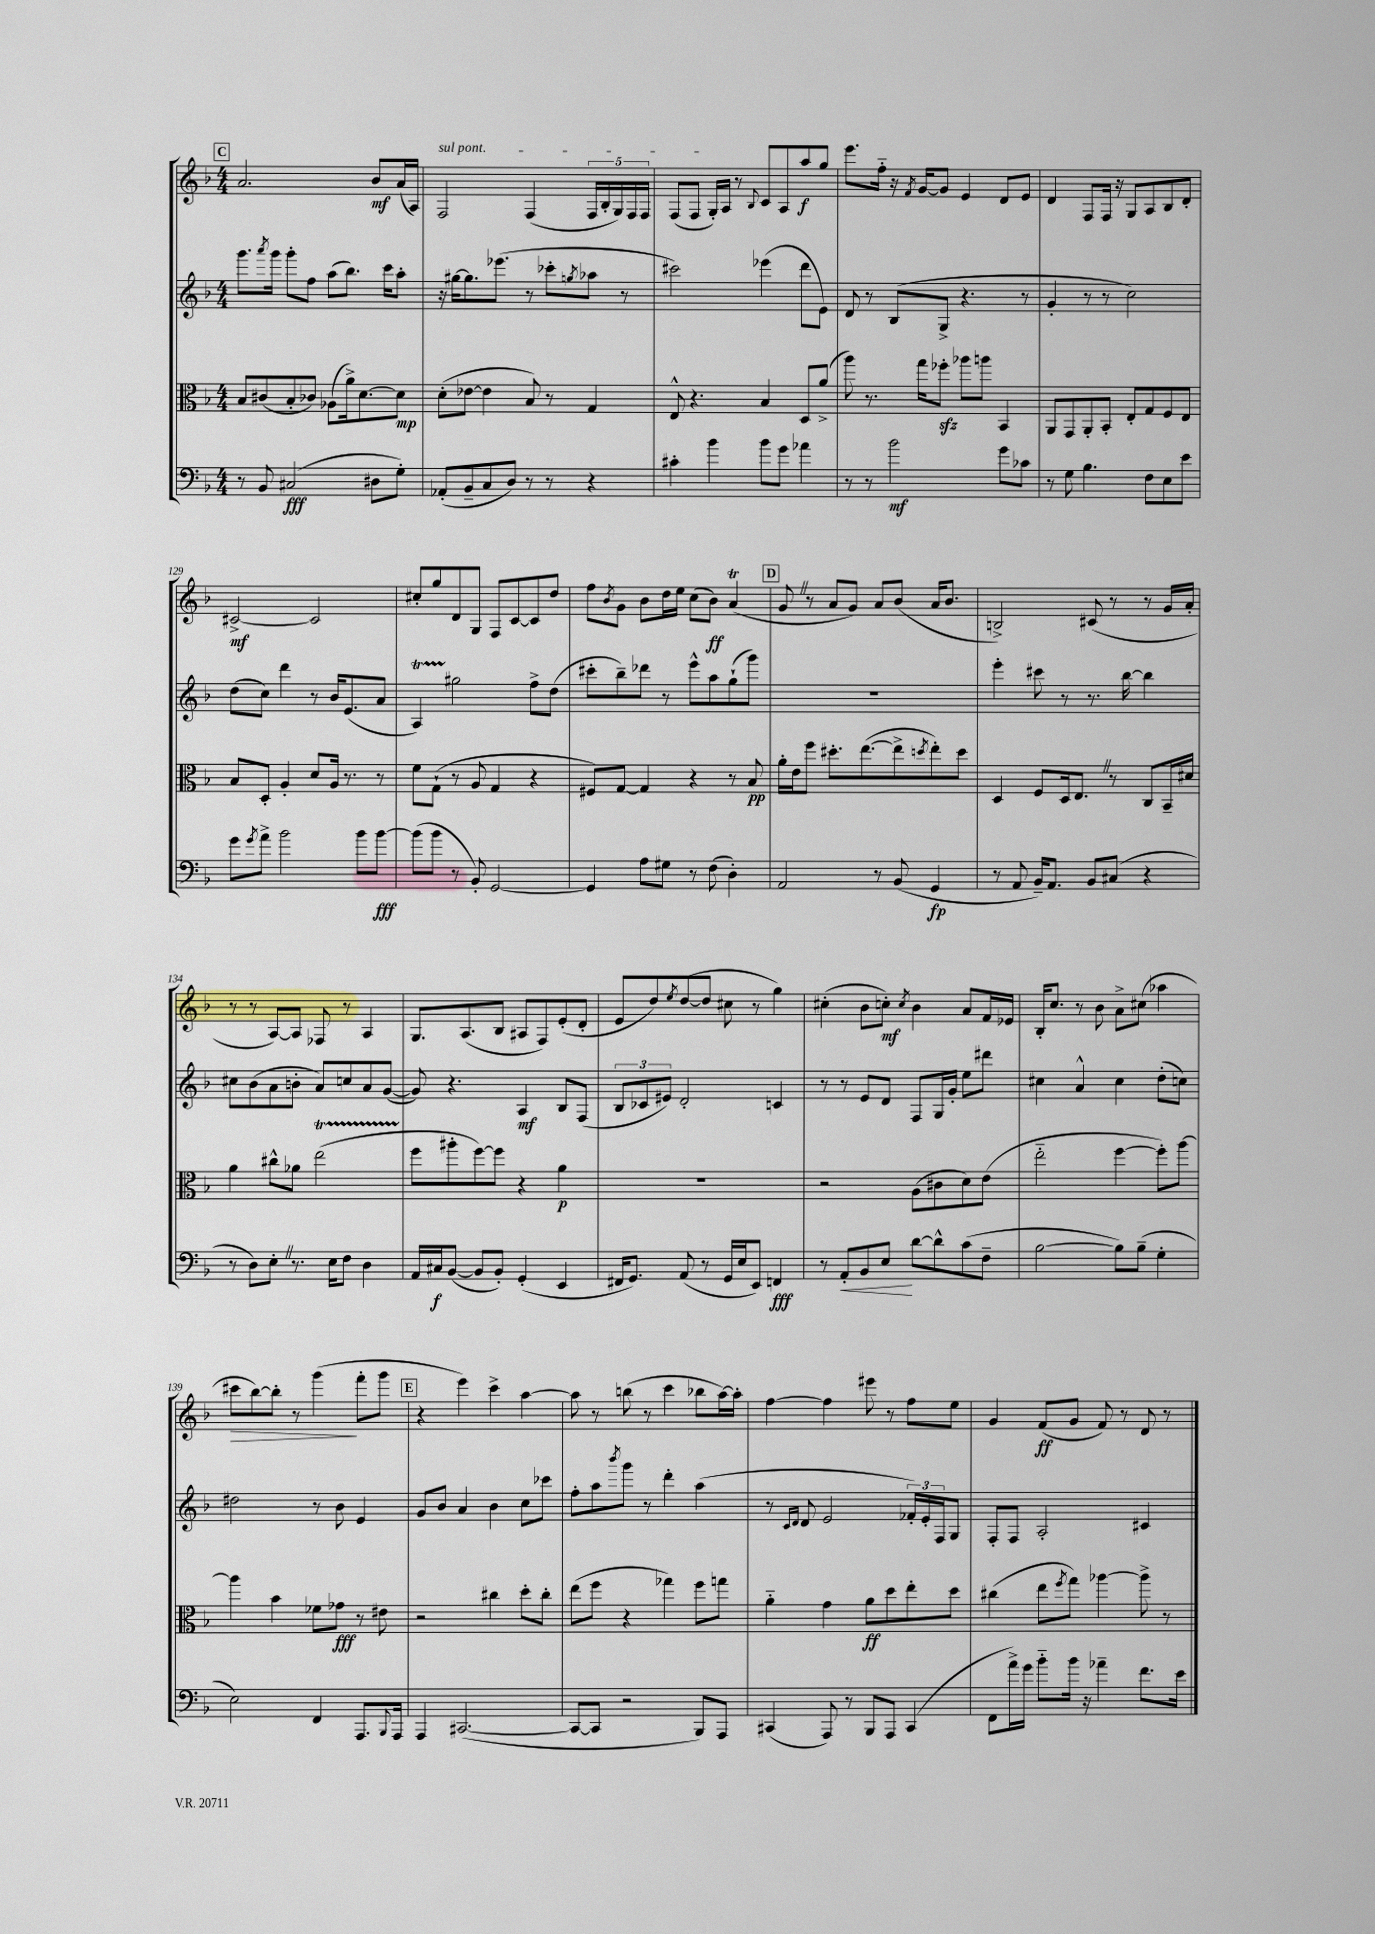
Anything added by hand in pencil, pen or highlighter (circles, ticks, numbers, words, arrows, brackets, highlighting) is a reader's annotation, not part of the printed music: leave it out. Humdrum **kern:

**kern	**kern	**kern	**kern
*staff4	*staff3	*staff2	*staff1
*clefF4	*clefC3	*clefG2	*clefG2
*k[b-]	*k[b-]	*k[b-]	*k[b-]
*M4/4	*M4/4	*M4/4	*M4/4
8r	8B-	8.ggg	2.a
8BB-	(8c#	.	.
.	.	8qaaa	.
.	.	16ggg	.
(2C#	8B-'	8ggg'	.
.	8c-)	8ff	.
.	(8A-	(8aa	.
.	16a^)	8.bb-)	.
.	[8.d	.	.
8D#	.	.	8b-
.	.	16ccc	.
8G')	8d]	8aa'	(16a
.	.	.	16A)
=	=	=	=
(8AA-'	(8d'	16r	2F
.	.	[16gg#	.
8BB-~	[8e-	8.gg#]	.
8C	4e-]	.	.
.	.	(8.eee-	.
8D)	.	.	.
8r	8B-)	8r	(4F
8r	8r	8ccc-'	.
.	.	8qgg	.
4r	4G	8aa-	20F
.	.	.	20B-'
.	.	.	20G)
.	.	8r	.
.	.	.	20F
.	.	.	20F
=	=	=	=
4c#'	8E^^	2ccc#)	(8F
.	4.r	.	8F
4b-	.	.	16G')
.	.	.	16A
.	.	.	8r
.	.	.	8qqB-
8b-	4B-	(4eee-	8c
8g	.	.	8A
4a-	8D	8ddd	8aa
.	(8a^	8e)	8gg
=	=	=	=
8r	8aa)	8d	8.eee
8r	8.r	8r	.
.	.	.	16ff'~
2b-	.	(8B-	16r
.	.	.	8qf
.	16gg	.	[16g
.	8ff-'	8G^	8g]
.	8aa-	4.r	4e
.	8aa	.	.
8g	4BB-	.	8d
8c-	.	8r	8e
=	=	=	=
8r	8AA	4g'	4d
8G	8GG	.	.
4.B-	8AA'	8r	8F
.	8BB-'	8r	16F
.	.	.	16r
.	8E'	2cc)	8G
8F	8G	.	8A
8E	8F	.	8B-
8e	8E	.	8d'
=	=	=	=
8g	8B-	(8dd	[2c#^
8qg	.	.	.
8a^	8D'	8cc)	.
2b-	4A'	4ddd	.
.	8d	8r	2c#]
.	16A	16b-	.
.	8.r	(8.e	.
8b-	.	.	.
[8b-	8r	8a	.
=	=	=	=
(8b-]	8f	4A)	8cc#'
8b-	(8G`	.	8gg
8r	8r	2gg#	8d
8BB-')	8A	.	8G
[2GG	4G	.	8F
.	.	.	[8c
.	4r	8ff^	8c]
.	.	(8dd	8dd
=	=	=	=
4GG]	8F#)	8ccc#'	8ff
.	.	.	8qb-
.	[8G	8bb-~)	8g
8A	4G]	8ddd-	8b-
8G#	.	8r	16dd
.	.	.	16ee
8r	4r	8eee^^	(8cc
(8F	.	8aa	8b-)
4D')	8r	(8gg`	(4a
.	8B-	8ggg)	.
=	=	=	=
2AA	16a'	1r	8g
.	16e	.	.
.	8ff	.	8r
.	8.dd#'	.	8a
.	.	.	8g)
.	([8.ee	.	.
8r	.	.	8a
(8BB-	8ee^]	.	(8b-
.	8qdd	.	.
4GG	8ee')	.	16a
.	.	.	8.b-
.	8dd	.	.
=	=	=	=
8r	4D	4eee'	2B^)
8AA	.	.	.
16BB-~)	8F	8ccc#	.
8.AA	.	.	.
.	16D	8r	.
.	8.E	.	.
8BB-	.	8.r	(8c#
(8C#	8r	.	8r
.	.	[16bb-	.
4r	8C	4bb-]	8r
.	16BB-~	.	16g
.	16d#	.	16a'
=	=	=	=
8r	4a	8cc#	8r
8D)	.	(8b-	8r
8E'	8cc#^^	8a	[8A)
8.r	8a-	8b'	8A]
.	(2ee	8a)	8F-
16E	.	.	.
8F	.	8cc	8r
4D	.	8a	4A
.	.	([8g	.
=	=	=	=
16AA	8ff	8g])	8.G
16C#	.	.	.
([8BB-	8aa#'	4.r	.
.	.	.	(8.A
8BB-]	[8ff)	.	.
8BB-')	8ff]	.	8B-
(4GG'	4r	4A	8A#
.	.	.	8F)
4EE	4a	8B-	(8e'
.	.	(8F	8d'
=	=	=	=
16FF#	1r	12B-	8e
8.GG)	.	.	.
.	.	12c-	.
.	.	.	8dd)
.	.	12e#)	.
.	.	.	8qee
(8AA	.	2d'	([8dd
8r	.	.	8dd]
16GG	.	.	8cc#
16E	.	.	.
8EE)	.	.	8r
4FF	.	4c	4gg)
=	=	=	=
8r	2r	8r	(4cc#'
8AA'	.	8r	.
8BB-	.	8e	8b-
8E	.	8d	8cc')
.	.	.	8qcc
[8d	(8A	8F	4b-
8d^^]	8c#	16G	.
.	.	16g'	.
(8c	8d)	8ee	8a
8F~	(8e	8ddd#	16f
.	.	.	16e-
=	=	=	=
[2B-	2ee'~	4cc#	16B-'
.	.	.	8.cc
.	.	4a^^	8r
.	.	.	8b-
8B-])	[4ff	4cc#	8a^
(8B-~	.	.	(8cc#
4G'	8ff'])	(8dd'	4aa-
.	[8aa	8cc)	.
=	=	=	=
2E)	4aa]	2dd#	8ccc#
.	.	.	[8bb-)
.	4b-	.	8bb-']
.	.	.	8r
4FF	8f-	8r	(4ggg
.	8g-	8b-	.
8.AAA	8r	4e	8fff'
.	8e#	.	8ggg
8qqBBB-	.	.	.
16AAA	.	.	.
=	=	=	=
4AAA	2r	8g	4r
.	.	8b-	.
([2.CC#	.	4a	4eee)
.	4cc#	4b-	4ccc^
.	8dd'	8cc	[4aa
.	8cc#'	8ccc-	.
=	=	=	=
8CC#_	(8ee	8ff'	8aa]
8CC#]	8ff	8aa	8r
.	.	8qbbb-	.
2r	4r	8ggg	(8bb
.	.	8r	8r
.	4gg-)	4ddd'	4ccc
8BBB-)	8ff	(4aa	8bb-
8AAA	8gg	.	[16aa)
.	.	.	16aa']
=	=	=	=
(4CC#	4a'~	8r	[4ff
.	.	16qqc	.
.	.	16qqd	.
.	.	8d	.
8AAA)	4g	2e	4ff]
8r	.	.	.
8BBB-	8a	.	8eee#
8AAA	8dd	.	8r
(4CC#	8ee'	24f-')	8ff
.	.	24e'	.
.	.	24F	.
.	8dd	8G	8ee
=	=	=	=
8FF	(4cc#	8F'	4g
16a^)	.	8F	.
16g	.	.	.
8b-'~	8ee	2A'	(8f
.	8qff	.	.
16b-	8gg)	.	8g
16r	.	.	.
4a-~	[4aa-	.	8f)
.	.	.	8r
8.f	8aa-^]	4c#	8d
.	8r	.	8r
16e	.	.	.
==	==	==	==
*-	*-	*-	*-
